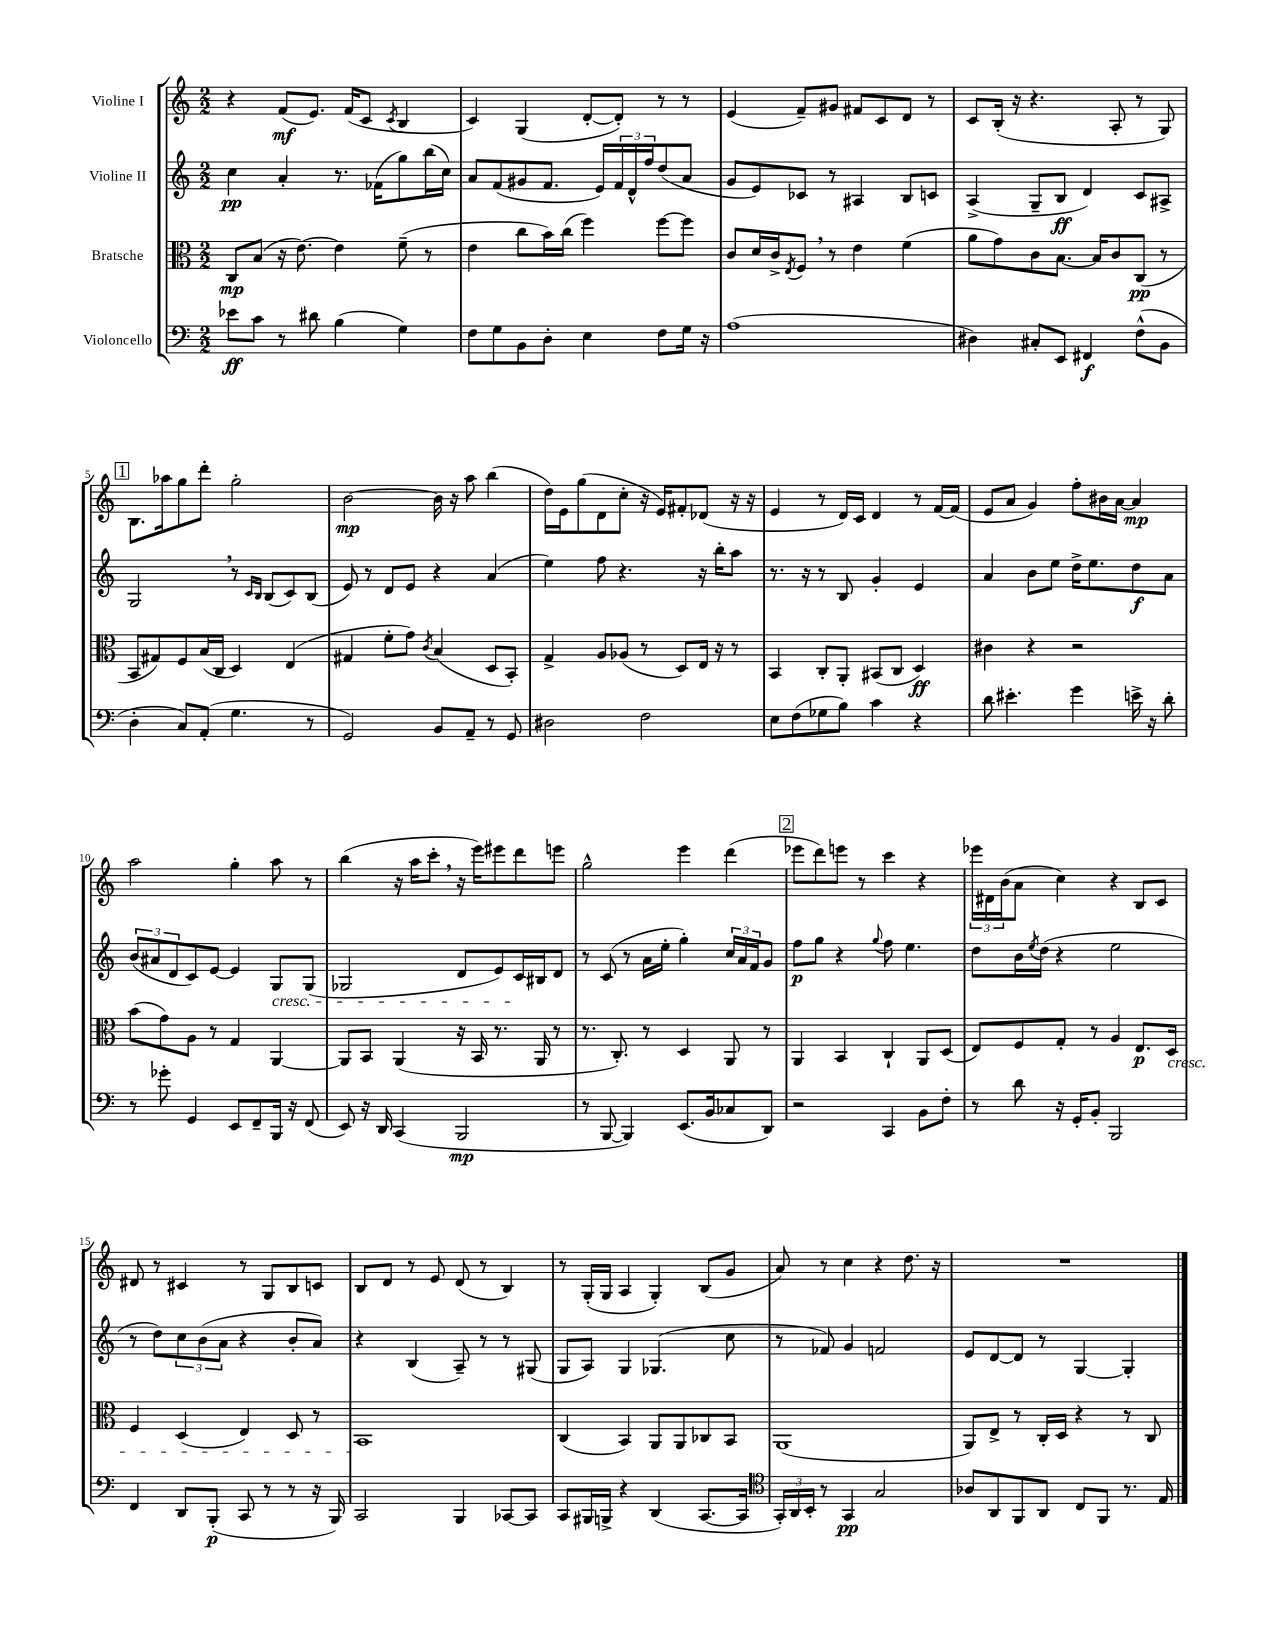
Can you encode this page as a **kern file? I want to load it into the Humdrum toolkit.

**kern	**kern	**kern	**kern
*staff4	*staff3	*staff2	*staff1
*clefF4	*clefC3	*clefG2	*clefG2
*k[]	*k[]	*k[]	*k[]
*M2/2	*M2/2	*M2/2	*M2/2
8e-	8C	4cc	4r
8c	(8B	.	.
8r	16r	4a'	(8f
.	[8.e)	.	.
8d#	.	.	8.e)
(4B	4e]	8.r	.
.	.	.	(16f
.	.	.	8c
.	.	(16f-	.
.	.	.	8qc
4G)	(8f~	8gg)	4B
.	8r	(16bb	.
.	.	16cc)	.
=	=	=	=
8F	4e	8a	4c)
8G	.	(8f	.
8BB	8cc	8g#	(4G
8D'	16b)	8.f	.
.	(16cc	.	.
4E	4ff)	.	[8d'
.	.	16e)	.
.	.	24f	8d'])
.	.	24d^^	.
.	.	24ff	.
8F	[8ff	(8dd	8r
16G	8ff]	8a	8r
16r	.	.	.
=	=	=	=
(1A	8c	8g	(4e
.	16d	8e)	.
.	16c^	.	.
.	8qE	.	.
.	8F	8c-	8f~)
.	8r	8r	8g#
.	4e	4A#	8f#
.	.	.	8c
.	(4f	8B	8d
.	.	8c	8r
=	=	=	=
4D#)	8a	(4A^	8c
.	8g)	.	(16B'
.	.	.	16r
8C#'	8c	8G~	4.r
8EE	[8.B	8B	.
4FF#	.	4d)	.
.	16B]	.	.
.	8c	.	8A'
(8F^^	(8C	8c	8r
8BB	8r	8A#^	8G)
=	=	=	=
4D'	8BB	2G	8.B
.	8G#)	.	.
.	.	.	16aa-
8C)	8F	.	8gg
(8AA'	(16B	.	8ddd'
.	16C	.	.
4.G	4D)	8r	2gg'
.	.	16qqc	.
.	.	16qqB	.
.	.	(8B	.
.	(4E	8c)	.
8r	.	(8B	.
=	=	=	=
2GG)	4G#	8e)	[2b
.	.	8r	.
.	8f'	8d	.
.	8g)	8e	.
.	8qc	.	.
8BB	(4B	4r	16b]
.	.	.	16r
8AA~	.	.	8aa
8r	8D	(4a	(4bb
8GG	8BB')	.	.
=	=	=	=
2D#	4G^	4ee)	16dd)
.	.	.	16e
.	.	.	(8gg
.	8A	8ff	8d
.	(8A-	4.r	8cc'
2F	8r	.	16r
.	.	.	16e)
.	8D)	.	8f#'
.	16E	16r	(8d-
.	16r	16bb'	.
.	8r	8aa	16r
.	.	.	16r
=	=	=	=
8E	4BB	8.r	4e
(8F	.	.	.
.	.	16r	.
8G-	8C'	8r	8r
8B)	8AA'	8B	16d)
.	.	.	16c
4c	(8BB#	4g'	4d
.	8C	.	.
4r	4D)	4e	8r
.	.	.	[16f
.	.	.	(16f]
=	=	=	=
8d	4c#	4a	8e
4.e#'	.	.	8a
.	4r	8b	4g)
.	.	8ee	.
4g	2r	16dd^	8ff'
.	.	8.ee	.
.	.	.	16b#
.	.	.	[16a
16e^	.	8dd	4a]
16r	.	.	.
8d'	.	8a	.
=	=	=	=
8r	(8b	(12b	2aa
.	.	12a#	.
8g-'	8g)	.	.
.	.	12d	.
4GG	8A	8c)	.
.	8r	[8e	.
8EE	4G	4e]	4gg'
8FF~	.	.	.
16BBB	[4AA	8G	8aa
16r	.	.	.
(8FF	.	(8G	8r
=	=	=	=
8EE)	8AA]	2G-	(4bb
16r	8BB	.	.
16DD	.	.	.
(4CC	(4AA	.	16r
.	.	.	16aa
.	.	.	8ccc'
2BBB	16r	8d	16r
.	16BB	.	16eee)
.	8.r	8e)	8eee#
.	.	16c	8ddd
.	16AA	16B#	.
.	8r	8d	8eee
=	=	=	=
8r	8.r	8r	2gg^^
[8BBB	.	(8c	.
.	8.C')	.	.
4BBB])	.	8r	.
.	8r	16a	.
.	.	16ee'	.
(8.EE	4D	4gg')	4eee
16BB	.	.	.
8C-	8AA	24cc	(4ddd
.	.	24a	.
.	.	24f	.
8DD)	8r	8g	.
=	=	=	=
2r	4AA	8ff	8eee-
.	.	8gg	8ddd)
.	4BB	4r	8eee
.	.	.	8r
.	.	8qqgg	.
4CC	4C`	8ff	4ccc
.	.	4.ee	.
8BB	8AA	.	4r
8F'	(8D	.	.
=	=	=	=
8r	8E)	8dd	24eee-
.	.	.	24d#
.	.	.	(24b
8d	8F	16b	8a
.	.	8qee	.
.	.	(16dd	.
16r	8G'	4r	4cc)
16GG'	.	.	.
8BB'	8r	.	.
2BBB	4A	2ee	4r
.	8.E	.	8B
.	.	.	8c
.	16D	.	.
=	=	=	=
4FF	4F	8r	8d#
.	.	8dd)	8r
8DD	(4D	12cc	4c#
.	.	(12b	.
(8BBB'	.	.	.
.	.	12a	.
8CC	4E)	4r	8r
8r	.	.	8G
8r	8D	8b'	8B
16r	8r	8a)	8c
16BBB)	.	.	.
=	=	=	=
2CC	1BB	4r	8B
.	.	.	8d
.	.	(4B	8r
.	.	.	8e
4BBB	.	8A~)	(8d
.	.	8r	8r
[8CC-	.	8r	4B)
8CC-]	.	(8G#	.
=	=	=	=
8CC	(4C	8G	8r
16BBB#	.	8A)	(16G'
16BBB^	.	.	16G
4r	4BB)	4G	4A
(4DD	8AA	(4.G-	4G')
.	8AA	.	.
[8.CC	8C-	.	(8B
.	8BB	8cc	8g
16CC]	.	.	.
=	=	=	=
*clefC4	*	*	*
24GG')	(1AA	8r	8a)
24AA	.	.	.
24BB'	.	.	.
8r	.	8f-)	8r
4GG	.	4g	4cc
2G	.	2f	4r
.	.	.	8.dd
.	.	.	16r
=	=	=	=
8A-	8AA)	8e	1r
8AA	8E^	[8d	.
8FF	8r	8d]	.
8AA	16C'	8r	.
.	16D	.	.
8C	4r	[4G	.
8FF	.	.	.
8.r	8r	4G']	.
.	8C	.	.
16E	.	.	.
==	==	==	==
*-	*-	*-	*-
